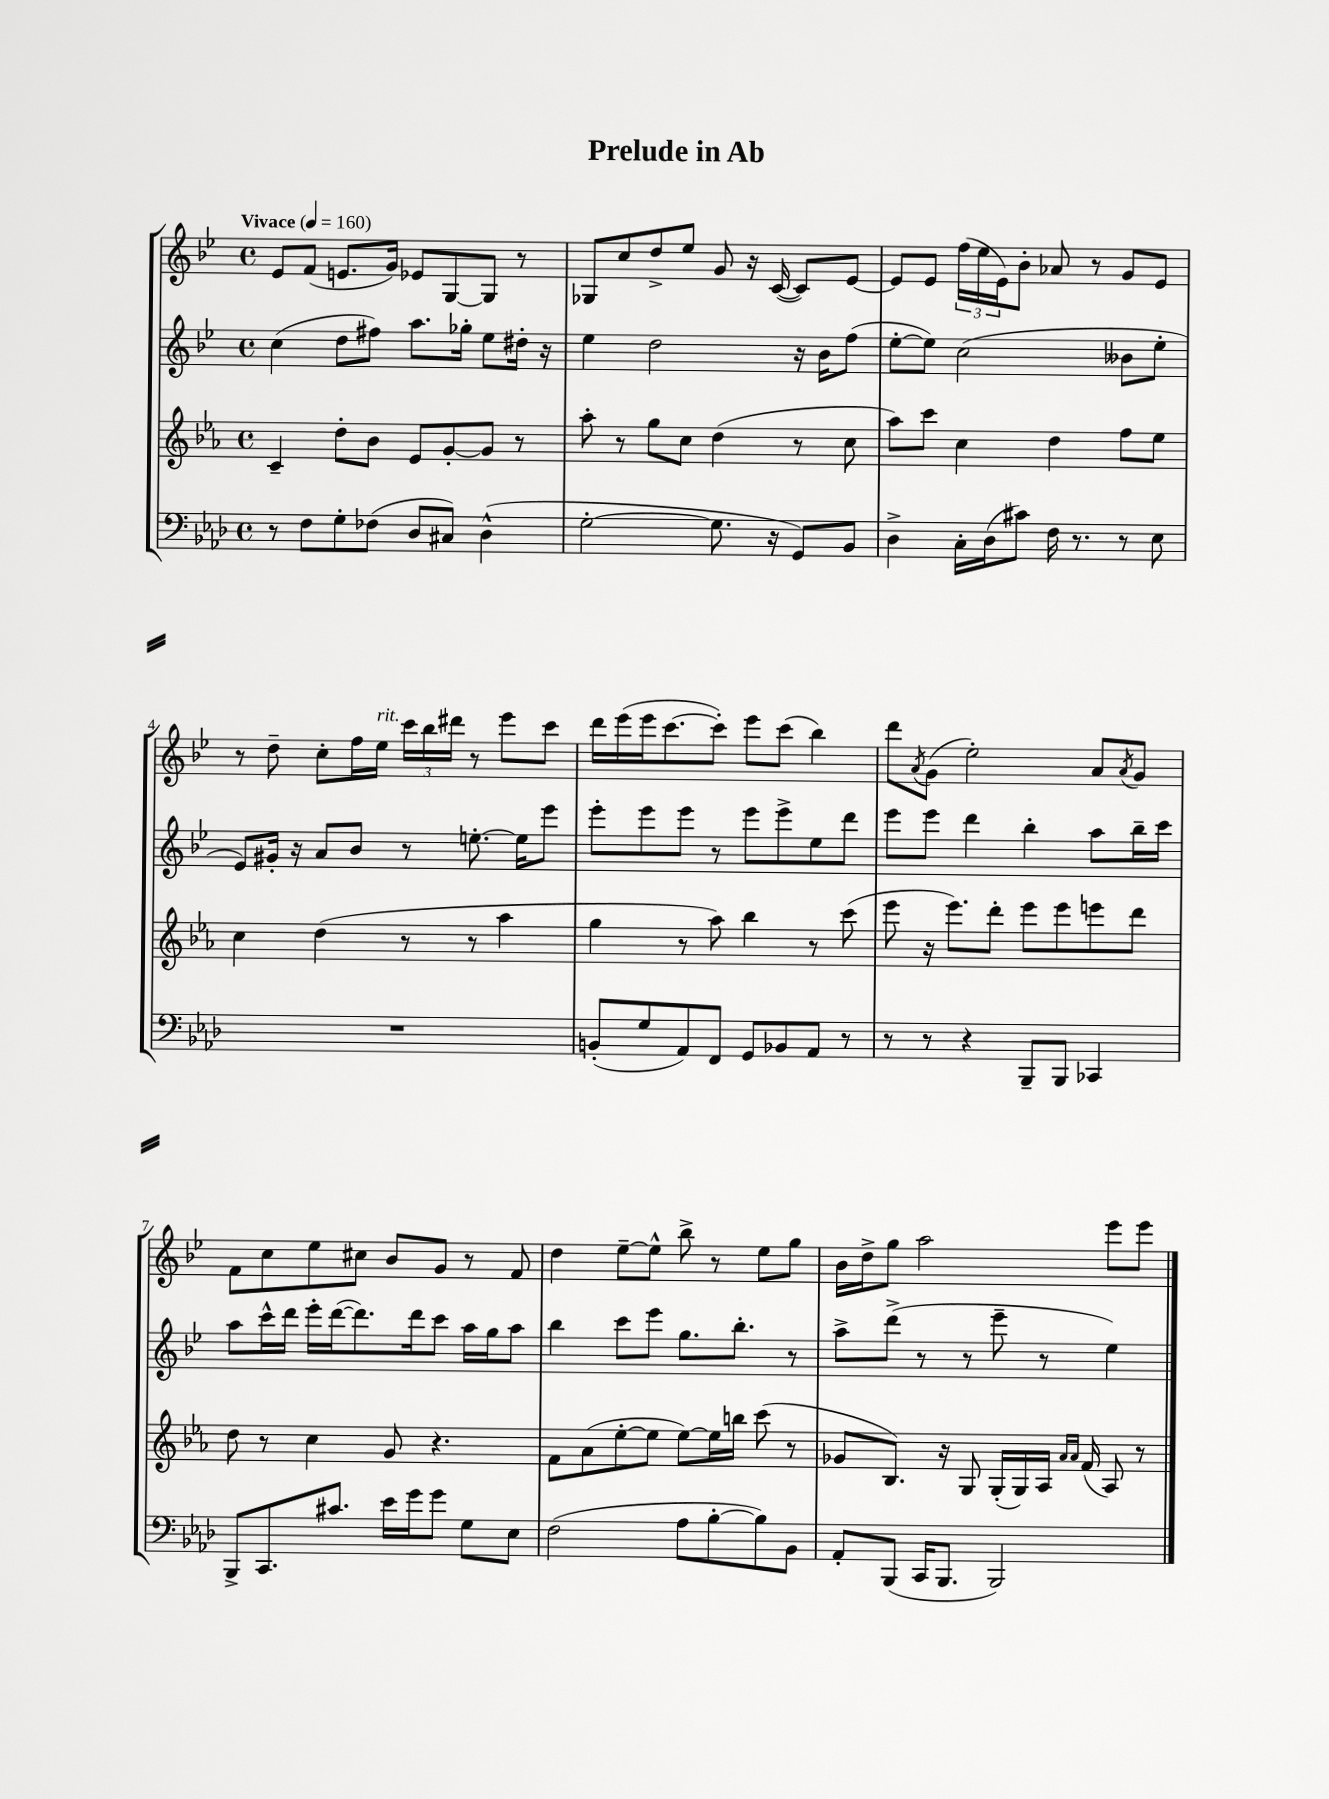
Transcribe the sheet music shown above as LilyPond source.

\header { title = "Prelude in Ab" }
<<
\new StaffGroup <<
\new Staff = "s0" {
    \clef treble \key bes \major \defaultTimeSignature \time 4/4 \tempo "Vivace" 4 = 160
    ees'8 f'8( e'8. g'16) ees'8 g8~ g8 r8 |
    ges8 c''8 d''8-> ees''8 g'8 r16 c'16~( c'8) ees'8~ |
    ees'8 ees'8 \tuplet 3/2 { f''16( ees''16 ees'16) } bes'8-. aes'8 r8 g'8 ees'8 |
    r8 d''8-- c''8-. f''16 ees''16^\markup { \italic "rit." } \tuplet 3/2 { c'''16 bes''16 dis'''16 } r8 ees'''8 c'''8 |
    d'''16 ees'''16( ees'''16 c'''8.~ c'''8-.) ees'''8 c'''8( bes''4) |
    d'''8 \acciaccatura { a'8 } g'8( ees''2-.) a'8 \acciaccatura { a'8 } g'8 |
    f'8 c''8 ees''8 cis''8 bes'8 g'8 r8 f'8 |
    d''4 ees''8~-- ees''8-^ bes''8-> r8 ees''8 g''8 |
    bes'16 d''16-> g''8 a''2 ees'''8 ees'''8 \bar "|." |
}
\new Staff = "s1" {
    \clef treble \key bes \major \defaultTimeSignature \time 4/4
    c''4( d''8 fis''8) a''8. ges''16-. ees''8 dis''16-. r16 |
    ees''4 d''2 r16 bes'16 f''8( |
    ees''8~-. ees''8) c''2( beses'8 ees''8-. |
    ees'8) gis'16-. r16 a'8 bes'8 r8 e''8.~-. e''16 ees'''8 |
    ees'''8-. ees'''8 ees'''8 r8 ees'''8 ees'''8-> ees''8 d'''8 |
    ees'''8 ees'''8 d'''4 bes''4-. a''8 bes''16-- c'''16 |
    a''8 c'''16-^ d'''16 ees'''16-. d'''16~( d'''8.) d'''16 c'''8 a''16 g''16 a''8 |
    bes''4 c'''8 ees'''8 g''8. bes''8.-. r8 |
    a''8-> d'''8->( r8 r8 ees'''8-- r8 ees''4) \bar "|." |
}
\new Staff = "s2" {
    \clef treble \key ees \major \defaultTimeSignature \time 4/4
    c'4-- d''8-. bes'8 ees'8 g'8~-. g'8 r8 |
    aes''8-. r8 g''8 c''8 d''4( r8 c''8 |
    aes''8) c'''8 c''4 d''4 f''8 ees''8 |
    c''4 d''4( r8 r8 aes''4 |
    g''4 r8 aes''8) bes''4 r8 c'''8( |
    ees'''8 r16 ees'''8.) d'''8-. ees'''8 ees'''8 e'''8 d'''8 |
    d''8 r8 c''4 g'8 r4. |
    f'8 aes'8( ees''8~-. ees''8 ees''8~) ees''16 b''16 c'''8( r8 |
    ges'8 bes8.) r16 g8 g16-.( g16) aes16 \grace { aes'16 aes'16 } f'16( aes8) r8 \bar "|." |
}
\new Staff = "s3" {
    \clef bass \key aes \major \defaultTimeSignature \time 4/4
    r8 f8 g8-. fes8( des8 cis8) des4-^( |
    g2~-. g8. r16 g,8) bes,8 |
    des4-> c16-. des16( cis'8) f16 r8. r8 ees8 |
    R1 |
    b,8-.( g8 aes,8) f,8 g,8 bes,8 aes,8 r8 |
    r8 r8 r4 bes,,8-- bes,,8 ces,4 |
    bes,,8-> c,8. cis'8. ees'16 g'16 g'8 g8 ees8 |
    f2( aes8 bes8~-. bes8) bes,8 |
    aes,8-. bes,,8( c,16 bes,,8. bes,,2) \bar "|." |
}
>>
>>
